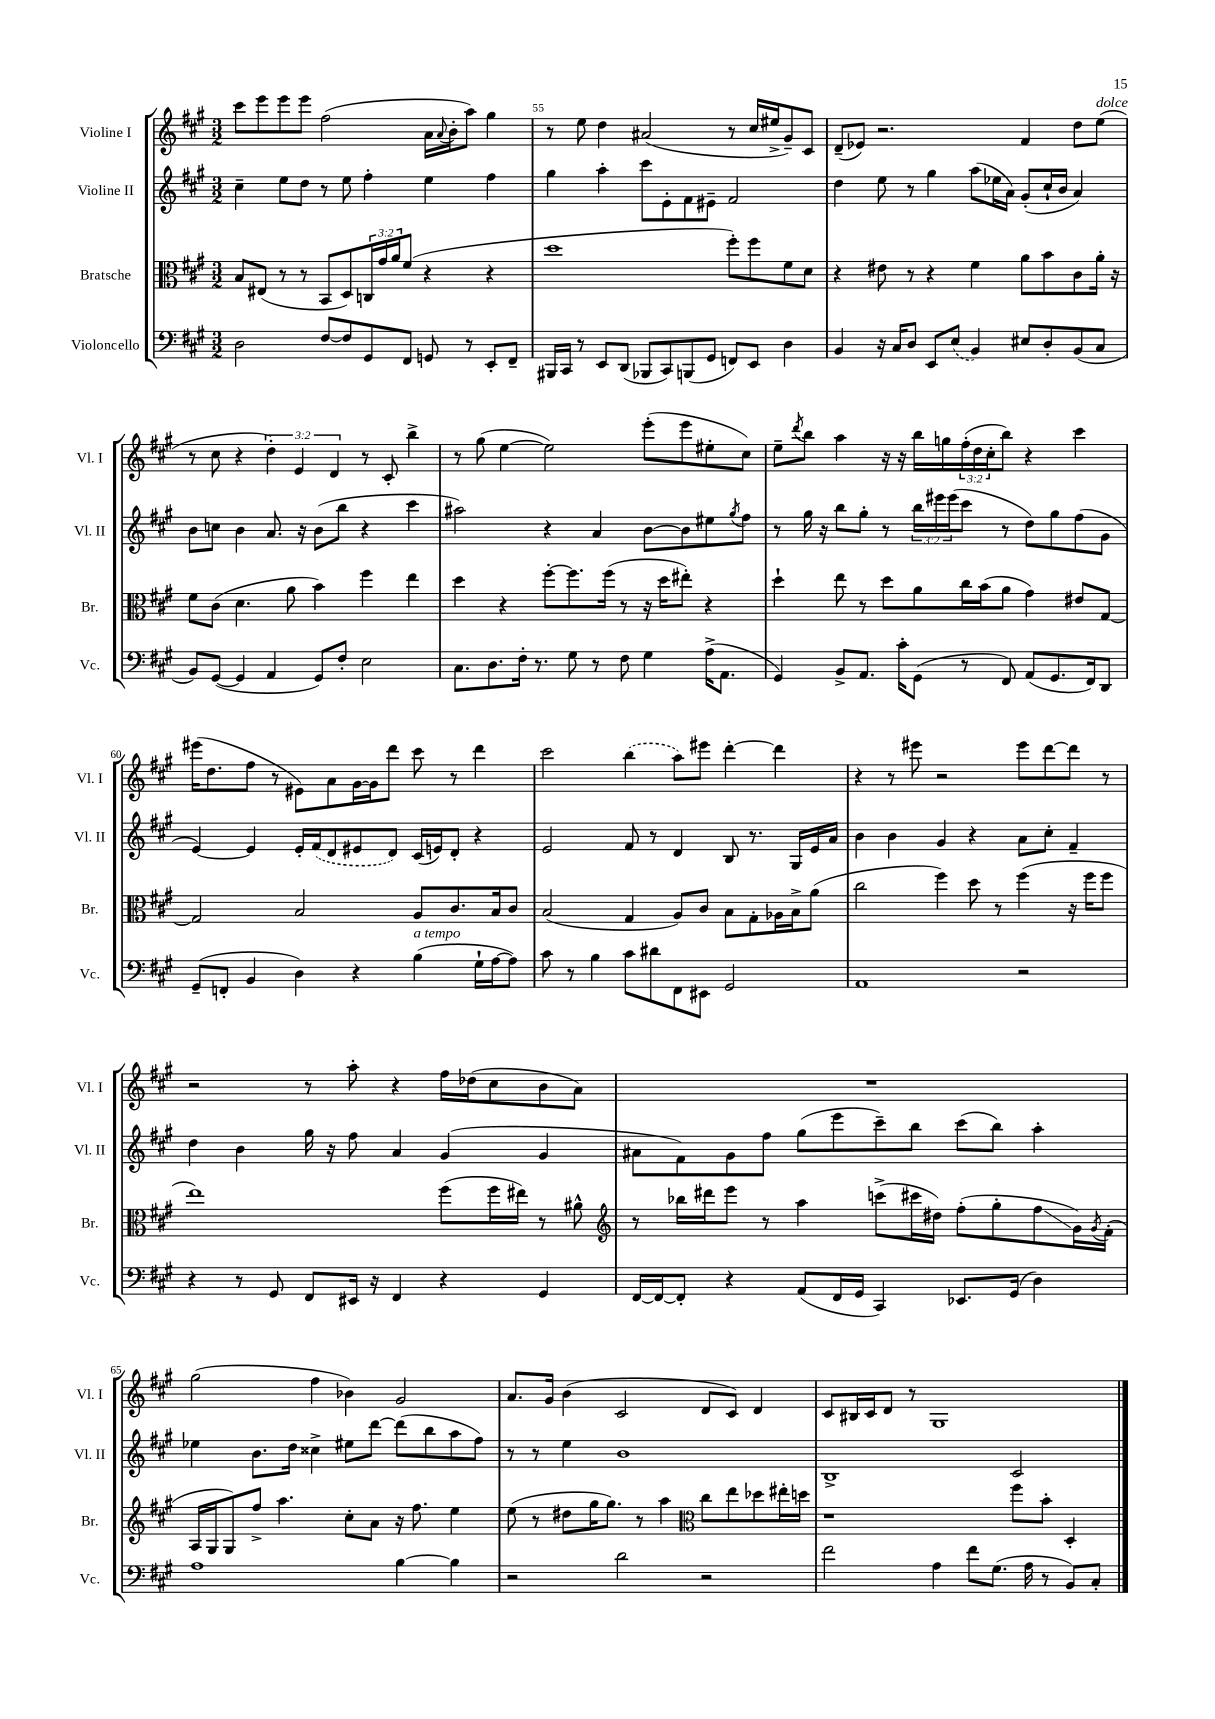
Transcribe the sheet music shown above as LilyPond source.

<<
\new StaffGroup <<
\new Staff = "s0" \with { instrumentName = "Violine I" shortInstrumentName = "Vl. I" } {
    \clef treble \key a \major \numericTimeSignature \time 3/2 \override Staff.TupletNumber.text = #tuplet-number::calc-fraction-text
    cis'''8 e'''8 e'''8 e'''8 fis''2( a'16 \appoggiatura { a'8 } b'16-. a''8) gis''4 |
    r8 e''8 d''4 ais'2( r8 cis''16 eis''16-> gis'8--) cis'8 |
    d'8--( ees'8) r2. fis'4 d''8 e''8^\markup { \italic "dolce" }( |
    r8 cis''8 r4 \tuplet 3/2 { d''4-.) e'4 d'4 } r8 cis'8-. b''4-> |
    r8 gis''8( e''4~ e''2) e'''8-.( e'''8 eis''8-. cis''8) |
    e''8-- \acciaccatura { d'''8 } b''8 a''4 r16 r16 b''16 g''16 \tuplet 3/2 { fis''16-.( d''16 cis''16-. } b''8) r4 cis'''4 |
    eis'''16( d''8. fis''8 r8 eis'8) a'8 gis'16~ gis'16 d'''8 cis'''8 r8 d'''4 |
    cis'''2 \once \slurDashed b''4( a''8) eis'''8 d'''4~-. d'''4 |
    r4 r8 eis'''8 r2 eis'''8 d'''8~ d'''8 r8 |
    r2 r8 a''8-. r4 fis''16 des''16( cis''8 b'8 a'8) |
    R1. |
    gis''2( fis''4 bes'4) gis'2 |
    a'8. gis'16 b'4( cis'2 d'8 cis'8) d'4 |
    cis'8 bis16 cis'16 d'8 r8 gis1 \bar "|." |
}
\new Staff = "s1" \with { instrumentName = "Violine II" shortInstrumentName = "Vl. II" } {
    \clef treble \key a \major \numericTimeSignature \time 3/2 \override Staff.TupletNumber.text = #tuplet-number::calc-fraction-text
    cis''4-- e''8 d''8 r8 e''8 fis''4-. e''4 fis''4 |
    gis''4 a''4-. cis'''8 e'8-. fis'8 eis'8-- fis'2 |
    d''4 e''8 r8 gis''4 a''8( ees''16 a'16) gis'8-.( cis''16-! b'16 a'4) |
    b'8 c''8 b'4 a'8. r16 b'8( b''8 r4 cis'''4 |
    ais''2) r4 a'4 b'8~ b'8 eis''8 \acciaccatura { gis''8 } fis''8 |
    r8 gis''16 r16 b''8 gis''8-. r8 \tuplet 3/2 { b''16 eis'''16 eis'''16( } cis'''8 r8 d''8) gis''8 fis''8( gis'8 |
    e'4~) e'4 e'16-. \once \slurDashed fis'16( d'8 eis'8 d'8) cis'16( e'16) d'8-. r4 |
    e'2 fis'8 r8 d'4 b8 r8. gis16 e'16 a'16 |
    b'4 b'4 gis'4 r4 a'8 cis''8-. fis'4-- |
    d''4 b'4 gis''16 r16 fis''8 a'4 gis'4( gis'4 |
    ais'8 fis'8) gis'8 fis''8 gis''8( e'''8 cis'''8--) b''8 cis'''8( b''8) a''4-. |
    ees''4 b'8. d''16 cisis''4-> eis''8 d'''8~ d'''8( b''8 a''8 fis''8) |
    r8 r8 e''4 b'1 |
    b1-> cis'2 \bar "|." |
}
\new Staff = "s2" \with { instrumentName = "Bratsche" shortInstrumentName = "Br." } {
    \clef alto \key a \major \numericTimeSignature \time 3/2 \override Staff.TupletNumber.text = #tuplet-number::calc-fraction-text
    b8 eis8( r8 r8 b,8 d8) \tuplet 3/2 { c16 gis'16 a'16 } fis'8( r4 r4 |
    d''1 fis''8-.) fis''8 fis'8 d'8 |
    r4 eis'8 r8 r4 fis'4 a'8 b'8 cis'8 a'16-. r16 |
    fis'8 cis'8( d'4. a'8 b'4) fis''4 e''4 |
    d''4 r4 fis''8~-. fis''8. fis''16( r8 r16 d''16 eis''8-.) r4 |
    d''4-! e''8 r8 d''8 a'8 cis''16 b'16( a'8 gis'4) eis'8 gis8~ |
    gis2 b2 a8 cis'8. b16 cis'8 |
    b2( gis4 a8) cis'8 b8 gis8-. aes16 b16-> a'8( |
    cis''2 fis''4) d''8 r8 fis''4( r16 fis''16 fis''8 |
    e''1) fis''8( fis''16 eis''16) r8 ais'8-^ |
    \clef treble r8 bes''16 dis'''16 e'''8 r8 a''4 c'''8->( cis'''16 dis''16) fis''8-.( gis''8-. fis''8\glissando gis'16) \acciaccatura { gis'8 } fis'16-.( |
    a16 gis16 gis8) fis''8-> a''4. cis''8-. a'8 r16 fis''8. e''4 |
    e''8( r8 dis''8 gis''16 gis''8.) r8 a''4 \clef alto cis''8 e''8 des''8 eis''16-. d''16 |
    r1 fis''8 b'8-. d4-. \bar "|." |
}
\new Staff = "s3" \with { instrumentName = "Violoncello" shortInstrumentName = "Vc." } {
    \clef bass \key a \major \numericTimeSignature \time 3/2
    d2 fis8~ fis8 gis,8 fis,8 g,8 r8 e,8-. fis,8-- |
    bis,,16 cis,16 r8 e,8 d,8( bes,,8 cis,8) b,,8( gis,8 f,8) e,8 d4 |
    b,4 r16 cis16 d8 e,8 \once \slurDashed e8( b,4) eis8 d8-. b,8( cis8 |
    b,8) gis,8~( gis,4 a,4 gis,8) fis8-. e2 |
    cis8. d8. fis16-. r8. gis8 r8 fis8 gis4 a16->( a,8. |
    gis,4) b,8-> a,8. cis'16-. gis,8( r8 fis,8) a,8( gis,8. fis,16) d,8 |
    gis,8--( f,8-. b,4 d4) r4 b4^\markup { \italic "a tempo" }( gis16-! a16~ a8) |
    cis'8 r8 b4 cis'8 dis'8 fis,8 eis,8 gis,2 |
    a,1 r2 |
    r4 r8 gis,8 fis,8 eis,16 r16 fis,4 r4 gis,4 |
    fis,16~ fis,16~ fis,8-. r4 a,8( fis,16 gis,16 cis,4) ees,8. gis,16( d4) |
    a1 b4~ b4 |
    r2 d'2 r2 |
    fis'2 a4 fis'8 gis8.( a16 r8 b,8) cis8-. \bar "|." |
}
>>
>>
\layout { \context { \Score currentBarNumber = #54 \override BarNumber.break-visibility = ##(#f #t #t) barNumberVisibility = #(every-nth-bar-number-visible 5) } }
